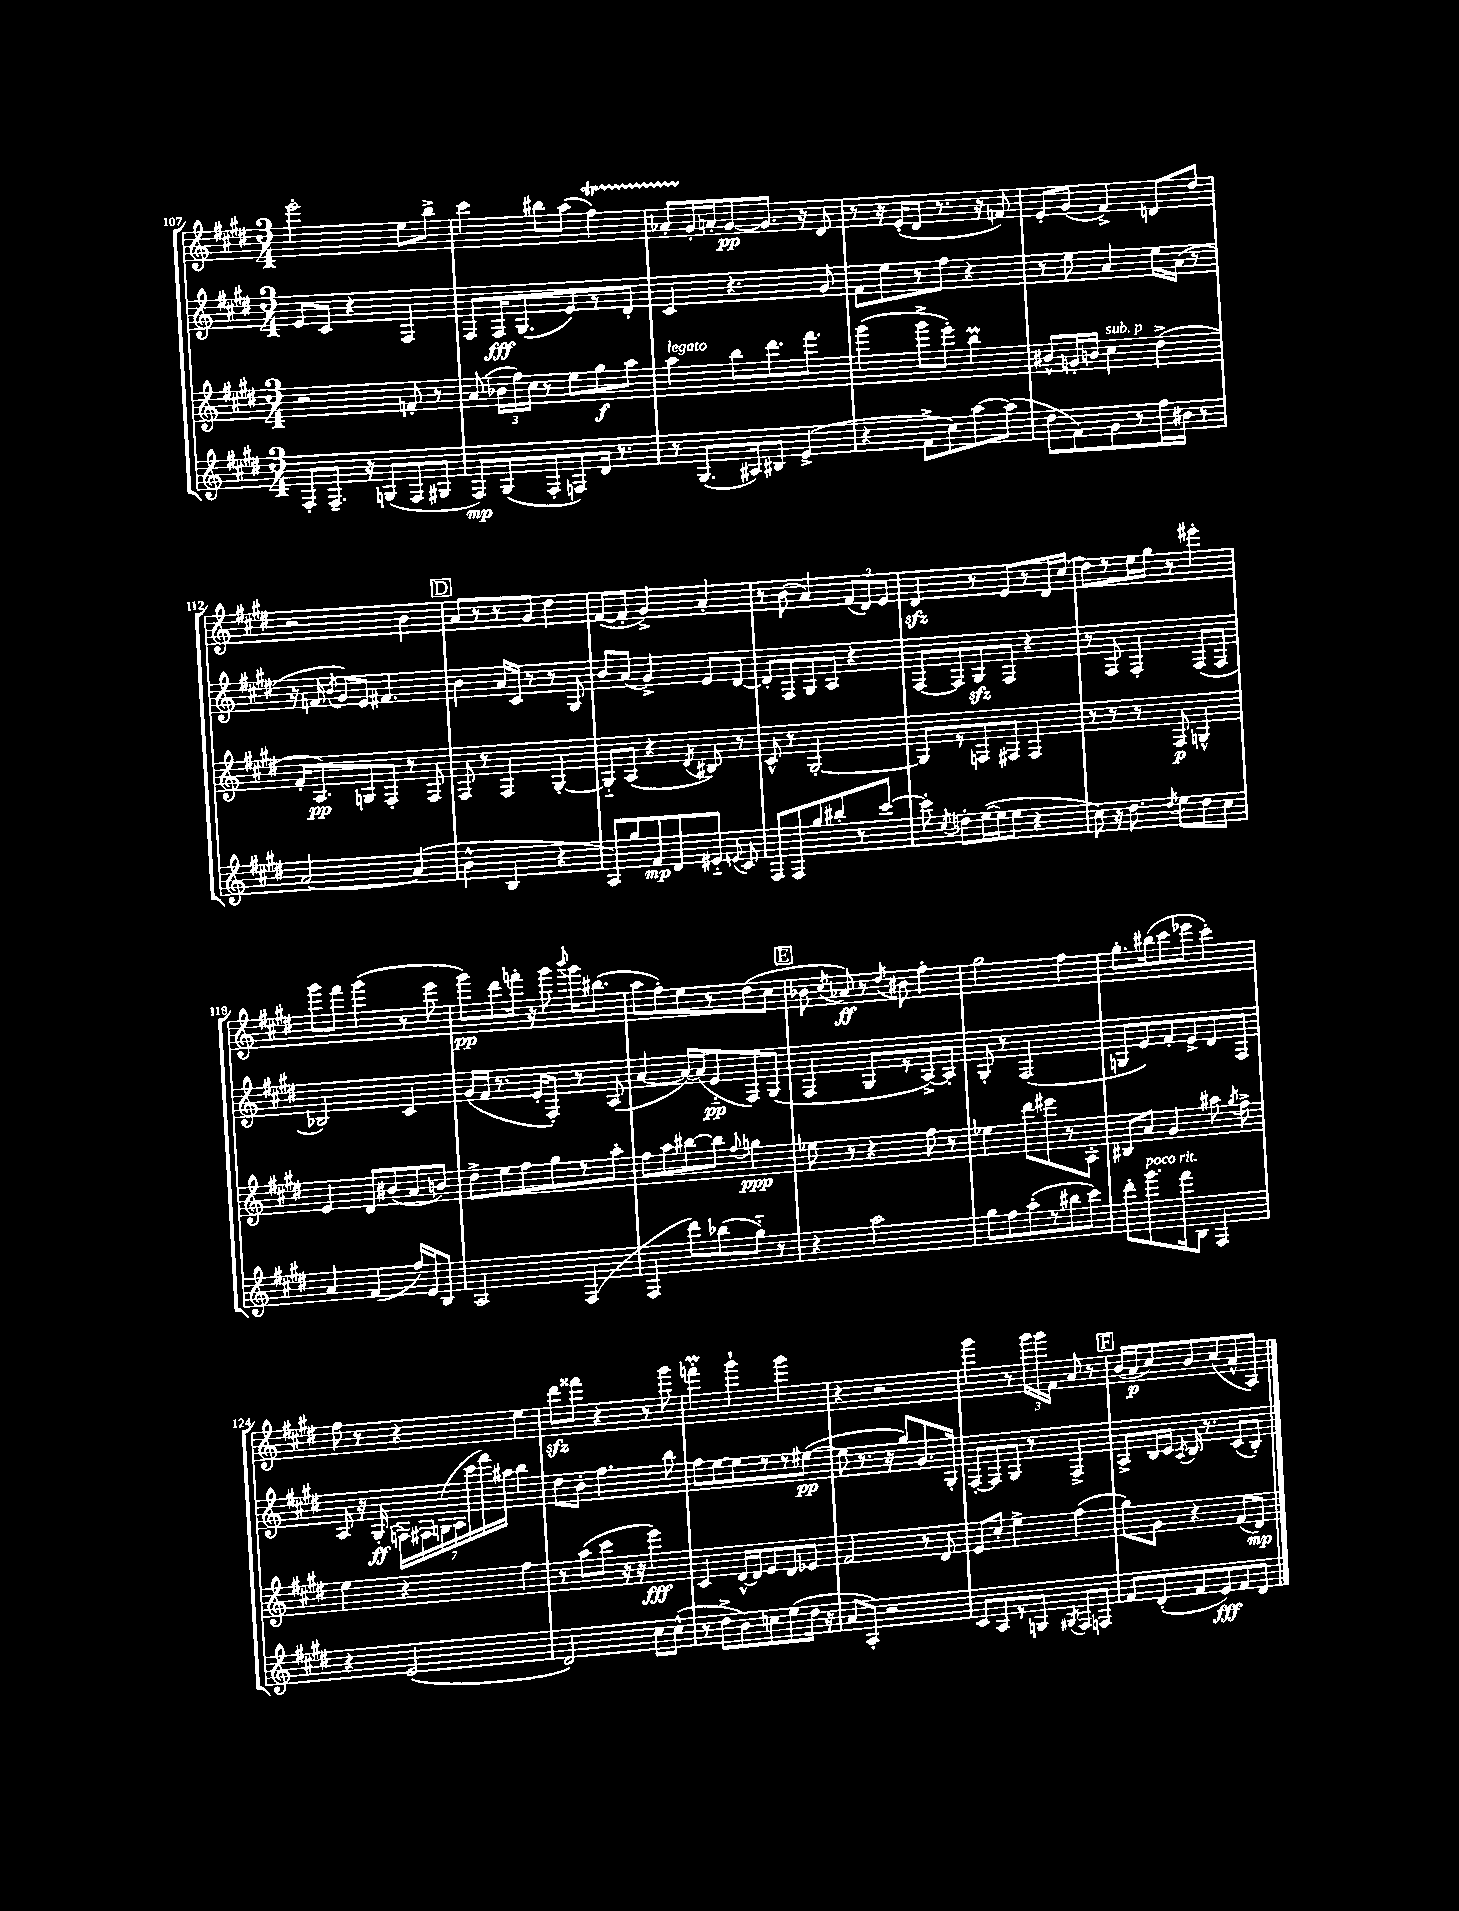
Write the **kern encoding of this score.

**kern	**kern	**kern	**kern
*staff4	*staff3	*staff2	*staff1
*clefG2	*clefG2	*clefG2	*clefG2
*k[f#c#g#d#]	*k[f#c#g#d#]	*k[f#c#g#d#]	*k[f#c#g#d#]
*M3/4	*M3/4	*M3/4	*M3/4
8F#'	2r	8e	2eee'
8.F#~	.	8c#	.
.	.	4r	.
16r	.	.	.
(8G	.	.	.
8F#	8f'	4F#	8ee
8G#	8r	.	8bb^
=	=	=	=
8F#)	(8a	8F#	4ccc#
(8G#	24b-	16F#	.
.	24ff#)	.	.
.	.	(8.G#	.
.	24cc#	.	.
8F#'	8r	.	8bb#
8F)	8ee	8e)	(8aa
16d#	8gg#	8r	4ff#)
8.r	.	.	.
.	8aa	8d#'	.
=	=	=	=
8r	4aa	4c#	8a-'
(8.G#	.	.	16g#'
.	.	.	16a'
.	8bb	4.r	[8g#
16A#)	.	.	.
8B#	8.ddd#	.	8.g#]
(4e^	.	.	.
.	8.fff#	.	16r
.	.	8g#	8d#
=	=	=	=
4r	(4ggg#	8f#	8r
.	.	8ee	16r
.	.	.	(16e'
8f#^	8ggg#^	8r	8d#
8cc#)	8eee')	8ff#	8.r
[8aa	4bb	4r	.
.	.	.	16r
(8aa]	.	.	8f)
=	=	=	=
8dd#	8b#^^	8r	8e'
8f#)	16g'	8ee	(8g#
.	16b	.	.
8g#	4cc#	4a	4f#^)
8r	.	.	.
16ff#	(4dd#^	16ee	8d
16b#	.	(16a	.
8r	.	8r	8dd#
=	=	=	=
[2a	16f#'	16r	2r
.	8.A)	16f	.
.	.	8qb	.
.	.	8g#)	.
.	8G	8e	.
.	8F#'	4.f#	.
(4a]	8r	.	4b
.	8F#	.	.
=	=	=	=
4b^^	8F#	4b	8a
.	8r	.	8r
4B	4F#	16a	8r
.	.	16c#	.
.	.	8r	8g#
4r	[4G#'	8r	4dd#
.	.	8G#	.
=	=	=	=
8A)	8G#'~]	8b	([8f#
8gg#	(8A	(8a	8f#']
8f#	4r	4g#^)	4g#^)
8d#	.	.	.
.	8qd#	.	.
8e#'~	8B#)	8e	4a'
8qqe	.	.	.
8c#	8r	[8d#	.
=	=	=	=
8F#	8c#^^	8d#']	8r
8F#	8r	8F#	(8b
8gg#	[2G#'	8G#	4a)
8bb#'	.	8A	.
8r	.	4r	(12f#
.	.	.	12d#)
[8ccc#	.	.	.
.	.	.	12e
=	=	=	=
8ccc#']	8G#]	[8F#	4d#
8qcc#	.	.	.
8dd'	8r	8F#]	.
([16ee	8F	8G#	8r
16ee]	.	.	.
8ee	8F#	8F#	8e
4r	4F#	4r	8r
.	.	.	16d#
.	.	.	(16cc#
=	=	=	=
8cc#)	8r	8r	8dd#)
16r	8r	8F#	8r
8.dd#	.	.	.
.	8r	4F#'	16ee
.	.	.	16gg#
8qdd#	.	.	.
8ee	8F#	.	8r
8dd#	4G^^	(8F#	4eee#'
8cc#	.	8F#	.
=	=	=	=
4a	4e	2B-)	8ggg#
.	.	.	8fff#
(4f#	8d#	.	(4ggg#
.	(8b#	.	.
16ff#)	8a	4c#	8r
16e	.	.	.
8B	8b)	.	8eee
=	=	=	=
2A	8dd#^	(16g#	8ggg#)
.	.	16f#	.
.	8ee	8.r	8ddd#
.	8ff#	.	16fff'
.	.	16e'	16r
.	8gg#	8F#')	8ggg#
.	.	.	8qqbbb
(4F#	8r	8r	16ggg#
.	.	.	(8.bb#
.	8aa'	(8A	.
=	=	=	=
4F#	8ff#	[4a	8aa
.	8aa	.	8ff#')
8ddd#)	[8bb#	16a_)	8ee
.	.	(16a]	.
(8bb-	8bb#]	8e'~	8r
.	8qqff#	.	.
8gg#'~)	4gg	8F#)	(8dd#
8r	.	(8G#	8cc#
=	=	=	=
4r	8ee-	4F#	8b-
.	.	.	8qcc#
.	8r	.	8a-)
2aa	4r	8G#	8r
.	.	.	8qdd#
.	.	8r	8b#
.	8ff#	[8A^)	4ff#'
.	8r	8A']	.
=	=	=	=
8gg#	4ee-	8G#'	2gg#
8ff#	.	8r	.
(8aa'	8ddd#	(2F#	.
8r	8eee#	.	.
8bb#	8r	.	4ff#
8ccc#)	8A'	.	.
=	=	=	=
8ddd#'	8B#	8G	8.gg#'
8.ggg#	8a	8e)	.
.	.	.	(16bb#
.	4g#	8f#'	8ccc#
16fff#	.	.	.
8B	.	8e^	8eee-
4F#	8aa#	8d#	4ccc#')
.	8qgg#	.	.
.	8ff#^	8F#	.
=	=	=	=
4r	4ee	8A	8ff#
.	.	16r	8r
.	.	(16G#'	.
(2e	4r	28F)	4r
.	.	28F#	.
.	.	(28G	.
.	.	28A	.
.	.	28ccc#	.
.	.	28fff#)	.
.	.	28aa#	.
.	4ff#	4bb	4ee
=	=	=	=
2d#)	8r	8dd#	8ddd#
.	(8aa	8b'	8fff##
.	8ccc#	4.ff#	4r
.	16r	.	.
.	16r	.	.
8cc#	4eee)	.	8r
(8cc#^^	.	8bb	8ggg#
=	=	=	=
8r	4c#	8ff#	4fff'
8dd#^	.	[8ee	.
8b)	[16d#^^	8ee]	4ggg#`
.	16d#]	.	.
8cc	8e	8r	.
(8ee	8d#	8r	4ggg#
16dd#	8e-	([8ee#	.
16r	.	.	.
=	=	=	=
8a	2f#	8ee#]	4r
8A')	.	8.r	.
2r	.	.	2r
.	.	16r	.
.	.	8gg#)	.
.	8r	8.g#	.
.	8d#	.	.
.	.	16G#'	.
=	=	=	=
8c#	8e	[8F#'	4ggg#
8A	8cc#'	8F#]	.
8r	4ee^	8G#	8r
8G	.	8r	24ggg#
.	.	.	24ggg#
.	.	.	24f#
8qG#	.	.	.
8F#	(4ff#	4F#^	8a
8F	.	.	8r
=	=	=	=
8f#	8gg#)	8A^	(16b
.	.	.	16a
(8d#'	8g#	16B	8cc#)
.	.	16c#	.
.	.	8qA	.
8f#	4r	16B	8b
.	.	8.r	.
8e)	.	.	(8cc#
8f#	(8f#	(8c#	8a^^
8d#	8d#)	8B')	8A)
==	==	==	==
*-	*-	*-	*-
